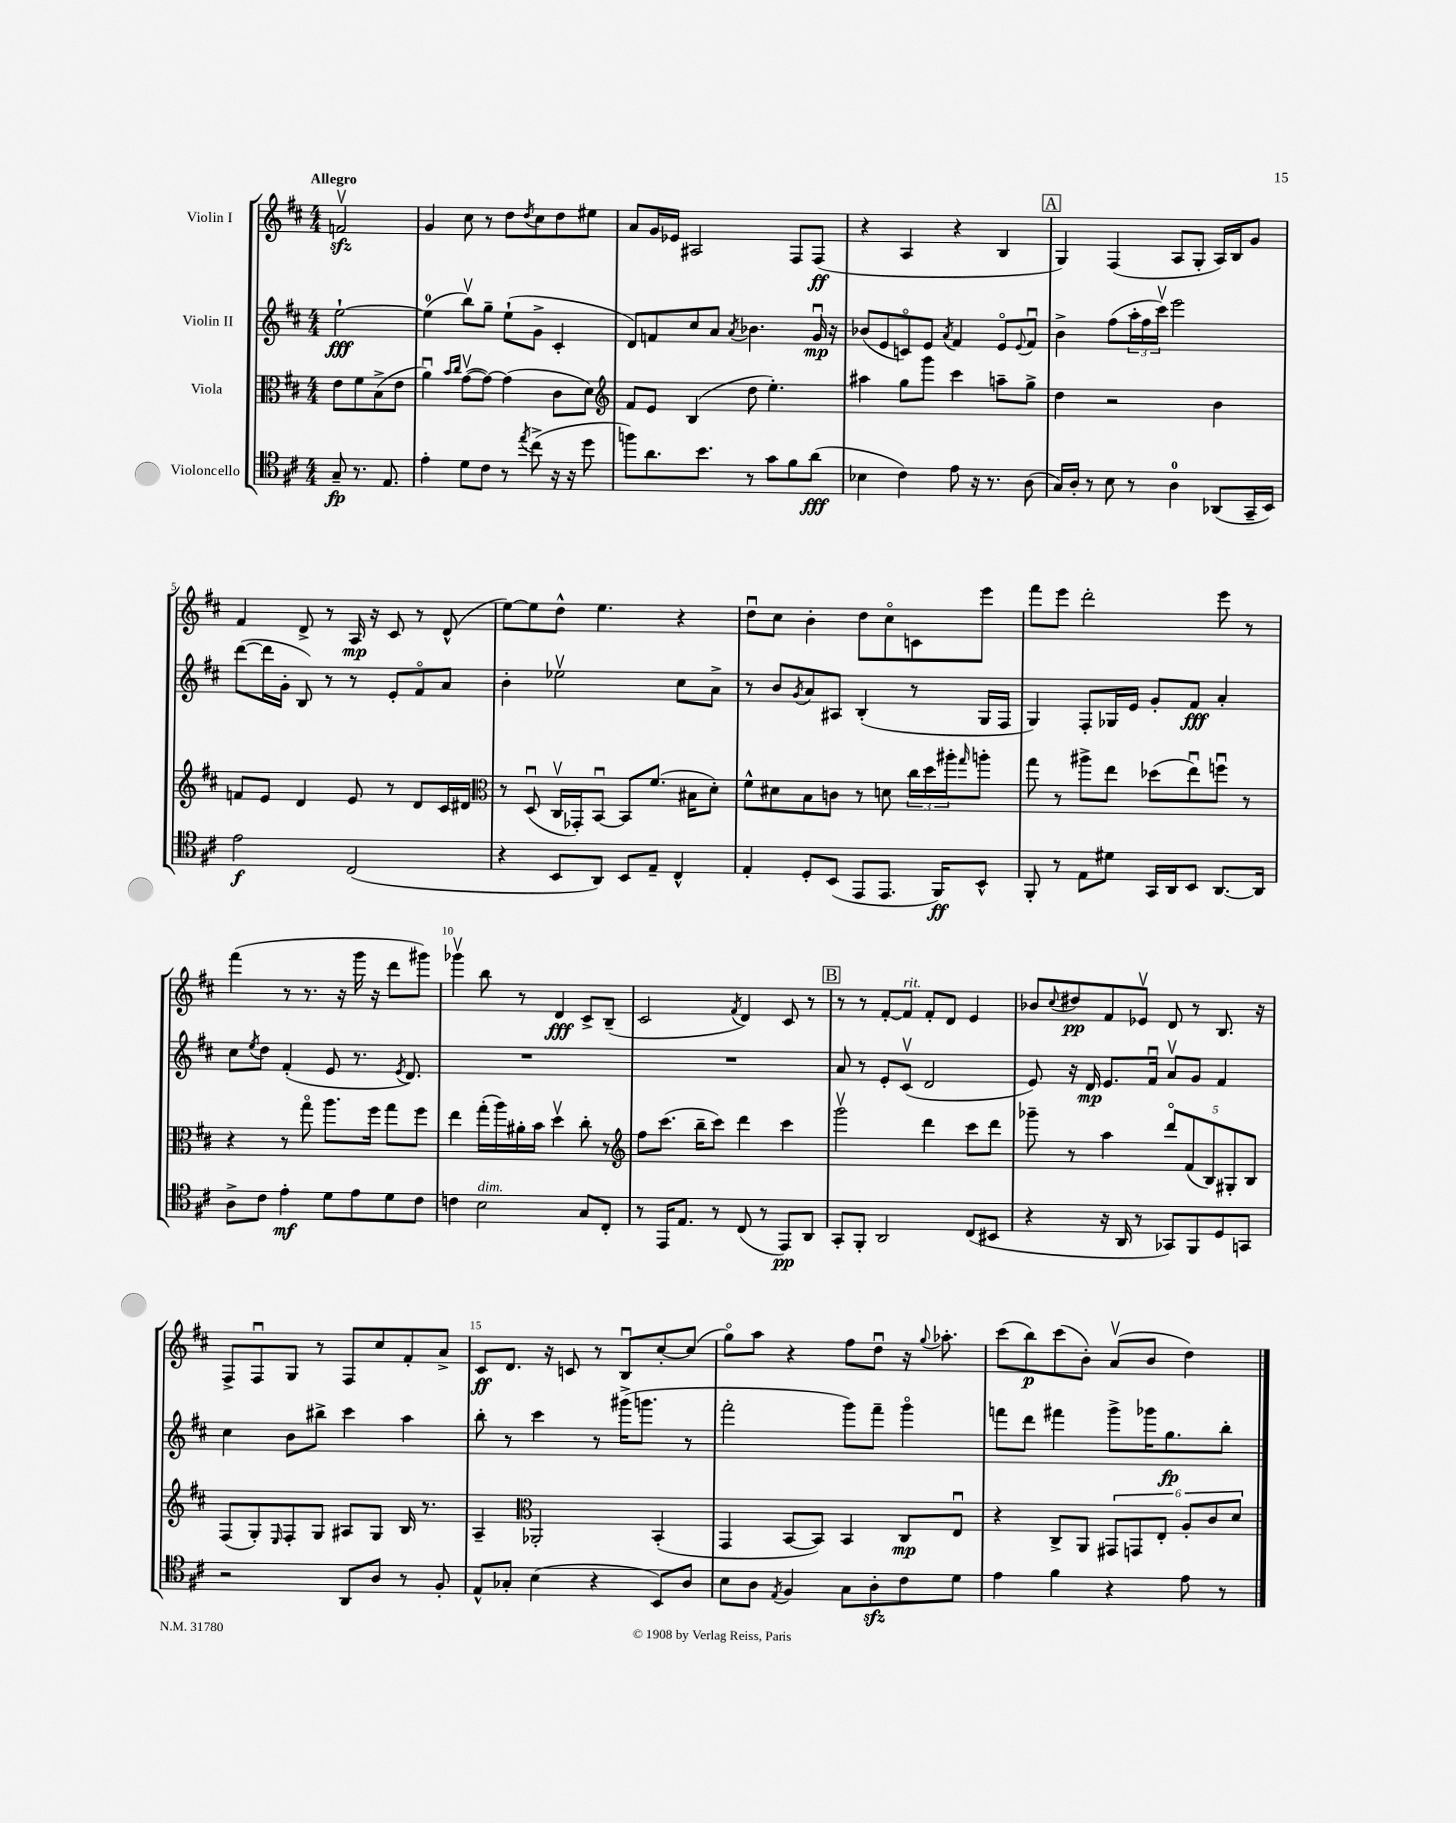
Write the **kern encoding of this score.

**kern	**kern	**kern	**kern
*staff4	*staff3	*staff2	*staff1
*clefC4	*clefC3	*clefG2	*clefG2
*k[f#c#]	*k[f#c#]	*k[f#c#]	*k[f#c#]
*M4/4	*M4/4	*M4/4	*M4/4
8G~/	8e\L	[2ee`\	2fv/
8.r	8f#\	.	.
.	(8B^\	.	.
8.E/	.	.	.
.	8e\J	.	.
=	=	=	=
4e'\	4au\)	(4ee\]	4g/
.	16qqb/LL	.	.
.	16qqcc#/JJ	.	.
8d\L	([8gv\L	8bbv\L)	8cc#\
8c#\J	8g\_J)	8gg~\J	8r
8r	(4g\]	(8ee`\L	8dd\L
8qee/	.	.	8qdd/
(8cc#^\	.	8g^\J	8cc#\
16r	8c#\L	4c#'/	8dd\
16r	.	.	.
8dd\	8d\J)	.	8ee#\J
=	=	=	=
*	*clefG2	*	*
8ff\L)	8f#/L	8d/L)	8a/L
8.a\	8e/J	8f/	16g/L
.	.	.	16e-/JJ
.	(4B/	8cc#/	2A#/
8.b\J	.	.	.
.	.	8a/J	.
.	.	8qa/	.
8r	8dd\	4.b-\	.
8g\L	4.ee'\)	.	.
8f#\	.	.	8F#/L
(8a\J	.	16gu/	(8F#/J
.	.	16r	.
=	=	=	=
4B-\	4aa#\	(8b-/L	4r
.	.	8e/	.
4c#\)	8gg\L	8co/)	4A/
.	8ggg\J	8e/J	.
.	.	8qa/	.
8e\	4ccc#\	4f#/	4r
16r	.	.	.
8.r	.	.	.
.	8aa~\L	8eo/L	4B/
.	.	8qqe/	.
(8A\	8gg^\J	8f#u/J	.
=	=	=	=
16G/LL)	4dd\	4b^\	4G/)
16A'/JJ	.	.	.
8r	.	.	.
8B\	2r	(8ff#\L	(4F#/
8r	.	24aa'\L	.
.	.	24ff#\	.
.	.	24ccc#v\JJ)	.
4A\	.	2eee\	8A/L
.	.	.	8G'/J
(8AA-/L	4b\	.	16A/LL)
.	.	.	16B/J
16GG~/L	.	.	8g/J
16BB/JJ)	.	.	.
=	=	=	=
2e\	8f/L	([8ddd\L	4f#/
.	8e/J	16ddd\]L	.
.	.	16g'\JJ	.
.	4d/	8B/)	8d^/
.	.	8r	8r
(2C#/	8e/	8r	16A/
.	.	.	16r
.	8r	8e'/L	8c#/
.	8d/L	8f#o/	8r
.	16c#/L	8a/J	(8d^^/
.	16d#/JJ	.	.
=	=	=	=
*	*clefC3	*	*
4r	8r	4b'\	[8ee\L)
.	(8Du/	.	8ee\]
8BB/L	16C#v/LL	2ee-v\	8dd^^\J
.	16GG-'/J)	.	.
8AA/J)	[8BBu/J	.	4.ee\
8BB/L	8BB/]L	.	.
8E~/J	(8.f#/J	.	.
4C#^^/	.	8cc#\L	4r
.	16B#\LK	.	.
.	8d'\J)	8a^\J	.
=	=	=	=
4E'/	8f#^^\L	8r	8ddu\L
.	8d#\	8b/L	8cc#\J
.	.	8qg/	.
8D'/L	8B\	8a/	4b'\
(8BB/J	8c\J	8A#/J	.
8EE/L	8r	(4B'/	8dd\L
8.EE/J	8d\	.	8cc#o\
.	24cc#\LL	8r	8c\
.	24dd\	.	.
16FF#/LK)	.	.	.
.	24aa#'\J	.	.
.	16qqgg/	.	.
8BB^^/J	8aa'\J	16G/LL	8eee\J
.	.	16F#/JJ	.
=	=	=	=
8FF#'/	8gg\	4G/)	8fff#\L
8r	8r	.	8eee\J
8E\L	8aa#^\L	8F#'/L	2ddd'\
8d#\J	8ee\J	16G-/L	.
.	.	16e/JJ	.
16GG/LL	(8dd-\L	8g'/L	.
16AA/J	.	.	.
8BB/J	8eeu\)	8f#/J	.
[8.AA/L	8ffu\J	4a'/	8eee\
.	8r	.	8r
16AA/]Jk	.	.	.
=	=	=	=
8A^\L	4r	8cc#\L	(4fff#\
.	.	8qee/	.
8c#\J	.	8dd\J	.
4e'\	8r	(4f#'/	8r
.	8ggo\	.	8.r
8d\L	8.aa\L	8e/	.
.	.	.	16r
8e\	.	8.r	16ggg\
.	16ff#\Jk	.	16r
8d\	8gg\L	.	8ddd\L
.	.	8qe/	.
.	.	8.d/)	.
8c#\J	8ff#\J	.	8ggg#\J)
=	=	=	=
4c\	4ee\	1r	4ggg-v\
2B\	(16gg'\LL	.	8bb\
.	16aa\)	.	.
.	16a#'\	.	8r
.	16b\JJ	.	.
.	4ddv\	.	4d/
8G/L	8cc#'\	.	8c#^/L
8C#'/J	8r	.	(8B~/J
=	=	=	=
*	*clefG2	*	*
8r	8ff#\L	1r	2c#/
16EE/LK	(8.ccc#\J	.	.
8.E/J	.	.	.
.	16bb~\LK	.	.
8r	8ccc#\J)	.	.
.	.	.	8qf#/
(8C#/	4ddd\	.	4d/)
8r	.	.	.
8EE/L)	4ccc#\	.	8c#/
8AA/J	.	.	8r
=	=	=	=
8GG'/L	2gggv\	8a/	8r
8FF#'/J	.	8r	8r
2AA/	.	8e'/L	[8f#'/L
.	.	(8c#v/J	8f#/]J
.	4ddd\	2d/	8f#'/L
.	.	.	8d/J
(8C#/L	8ccc#\L	.	4e/
8BB#/J	8ddd\J	.	.
=	=	=	=
4r	8ggg-~\	8e/)	8b-/L
.	.	.	8qqcc#/
.	8r	16r	8dd#/
.	.	16d/	.
16r	4aa\	8.e/L	8f#/
16AA/	.	.	.
8r	.	.	8e-v/J
.	.	16f#u/Jk	.
8GG-/L)	10dddo/L	8av/L	8d/
.	(10f#/	.	.
8FF#/	.	8g/J	8r
.	10B/)	.	.
8D/	.	4f#/	8.B/
.	10G#'/	.	.
8GG/J	.	.	.
.	10B/J	.	.
.	.	.	16r
=	=	=	=
2r	(8F#/L	4cc#\	8F#^/L
.	8G'/)	.	8F#u/
.	16qqE/	.	.
.	8F#'/	8b\L	8G/J
.	8G/J	8bb#^\J	8r
8AA/L	8A#/L	4ccc#\	8F#/L
8A/J	8G/J	.	8cc#/
8r	16B/	4aa\	8f#'/
.	8.r	.	.
8F#'/	.	.	8a^/J
=	=	=	=
8E^^/L	4A~/	8bb'\	8c#/L
8G-'/J	.	8r	8.d/J
*	*clefC3	*	*
(4B\	2AA-'/	4ccc#\	.
.	.	.	16r
.	.	.	8c/
4r	.	8r	8r
.	.	(16ggg#^\LK	8Bu/L
.	.	8.ggg\J	.
8BB/L)	(4BB'/	.	[8cc#'/
8A/J	.	8r	(8cc#/]J
=	=	=	=
8B\L	4GG/	2fff#'\	8ggo\L)
8A\J	.	.	8aa\J
8qE/	.	.	.
4F#/	[8BB/L	.	4r
.	8BB/]J)	.	.
8G\L	4BB/	8ggg\L)	8ff#\L
8A'\	.	8fff#~\J	8ddu\J
8c#\	8C#/L	4gggo\	16r
.	.	.	8qqgg/
.	.	.	8.aa-'\
8d\J	8Eu/J	.	.
=	=	=	=
4e\	4r	8fff\L	(8ccc#\L
.	.	8ddd\J	8bb\)
4f#\	8C#^/L	4fff#\	(8ccc#\
.	8AA/J	.	8b'\J)
4r	12GG#/L	8ggg^\L	(8av/L
.	12GG/	.	.
.	.	16ggg-\K	8b/J
.	12E'/J	.	.
.	.	8.gg\	.
8e\	12A'/L	.	4dd\)
.	12c#/	.	.
8r	.	8bb'\J	.
.	12d/J	.	.
==	==	==	==
*-	*-	*-	*-
